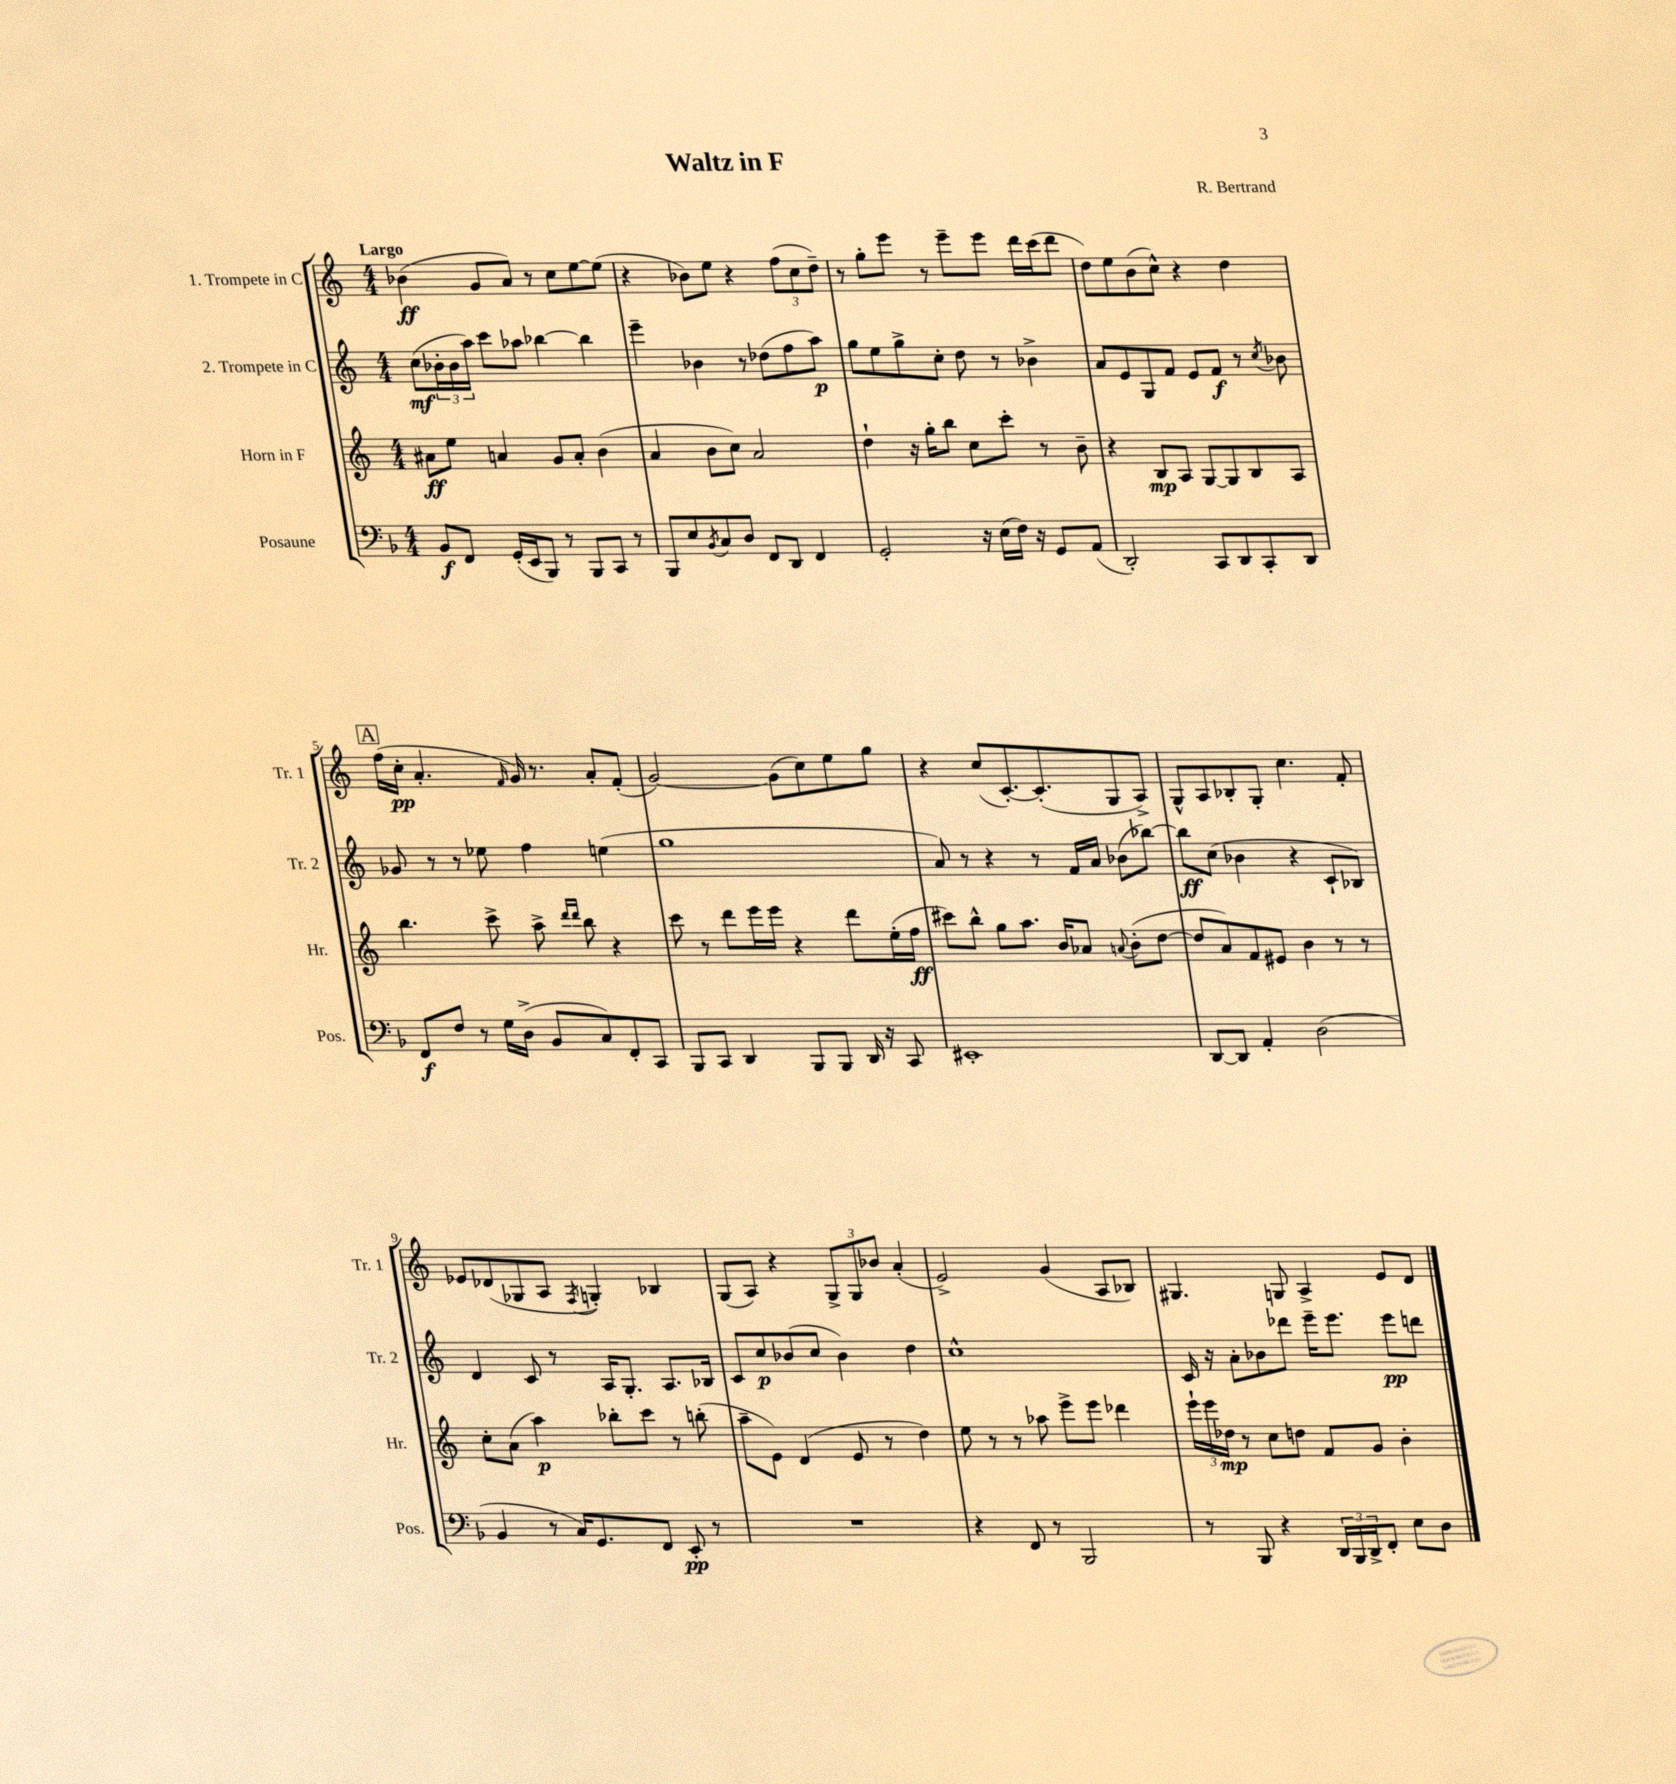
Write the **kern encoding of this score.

**kern	**kern	**kern	**kern
*staff4	*staff3	*staff2	*staff1
*clefF4	*clefG2	*clefG2	*clefG2
*k[b-]	*k[]	*k[]	*k[]
*M4/4	*M4/4	*M4/4	*M4/4
8BB-	8a#	(8cc	(4b-
8FF	8ee	24b-'	.
.	.	24b-	.
.	.	24aa)	.
(16GG'	4a	8ccc	8g
16EE	.	.	.
8BBB-)	.	8aa-	8a)
8r	8g	[4bb-	8r
8BBB-	8a'	.	8cc
8CC	(4b	4bb-]	[8ee
8r	.	.	(8ee]
=	=	=	=
8BBB-	4a	4eee~	4r
8E	.	.	.
8qBB-	.	.	.
8C	8b	4b-	8b-)
8D	8cc)	.	8ee
8FF	2a	8r	4r
8DD	.	(8dd-	.
4FF	.	8ff	(12ff
.	.	.	12cc
.	.	8aa)	.
.	.	.	12dd~)
=	=	=	=
2GG'	4dd`	8gg	8r
.	.	8ee	8gg'
.	16r	8gg^	8eee
.	16gg'	.	.
.	8bb	8cc'	8r
16r	8cc	8dd	8eee~
(16E	.	.	.
16F)	8ccc'	8r	8eee
16r	.	.	.
8GG	8r	4b-^	16ddd
.	.	.	(16ccc
(8AA	8b~	.	8ddd
=	=	=	=
2DD')	4r	8a	8dd)
.	.	8e	8ee
.	8B	8G	(8b
.	8A	8f	8cc^^)
8CC	[8G	8e	4r
8DD	8G]	8f	.
8CC'	8B	8r	4dd
.	.	8qcc	.
8DD	8A	8b-	.
=	=	=	=
8FF	4.bb	8g-	(16ff
.	.	.	16cc'
8F	.	8r	4.a'
8r	.	8r	.
16G	8ccc^	8ee-	.
(16D^	.	.	.
.	.	.	16qqf
8BB-	8aa^	4ff	16g)
.	.	.	8.r
.	16qqddd	.	.
.	16qqddd	.	.
8C)	8bb	.	.
8FF'	4r	(4ee	8a'
8CC	.	.	(8f'
=	=	=	=
8BBB-	8ccc	1gg	[2g)
8CC	8r	.	.
4DD	8ddd	.	.
.	16eee	.	.
.	16eee	.	.
8BBB-	4r	.	(8g]
8BBB-	.	.	8cc)
16DD	8ddd	.	8ee
16r	.	.	.
8CC	(16ee'	.	8gg
.	16ff	.	.
=	=	=	=
1EE#'	8ccc#)	8a)	4r
.	8bb^^	8r	.
.	8gg	4r	(8cc
.	8.aa	.	[8.c')
.	.	8r	.
.	16b	.	(8.c']
.	8a-	16f	.
.	.	16a	.
.	8qqa	.	.
.	(8b'	(8b-	8G
.	[8dd	[8bb-)	8A^)
=	=	=	=
[8DD	8dd]	8bb-]	8G^^
8DD]	8a)	(8cc	8A
4AA'	8f	4b-	8B-'
.	8e#	.	8G'
(2D	4b	4r	4.cc
.	8r	8c`	.
.	8r	8B-)	8f'
=	=	=	=
4BB-	8cc'	4d	8e-
.	(8a	.	(8d-
8r	4aa)	8c	8G-
16C)	.	8r	8A
8.GG	.	.	.
.	.	.	8qF
.	8bb-'	16A	4G')
.	.	8.G'	.
8FF	8ccc	.	.
8EE'	8r	8.A	4B-
8r	(8bb'	.	.
.	.	16B-	.
=	=	=	=
1r	8aa~	8c	(8G
.	8e)	8cc	8A)
.	(4d	(8b-	4r
.	.	8cc	.
.	8e	4b-)	12G^
.	.	.	12G
.	8r	.	.
.	.	.	12b-
.	4dd)	4dd	(4a'
=	=	=	=
4r	8ee	1cc^^	2e^)
.	8r	.	.
8FF	8r	.	.
8r	8aa-	.	.
2BBB-	8eee^	.	(4g
.	8eee	.	.
.	4ddd-	.	8A
.	.	.	8B-)
=	=	=	=
8r	24eee`	16c	4.G#
.	24eee	.	.
.	.	16r	.
.	24dd-	.	.
8BBB-	8r	8a'	.
4r	8cc	8b-	.
.	8dd	8ddd-	8G
24DD	8f	16eee~	4A^
24BBB-	.	.	.
.	.	8.eee	.
24DD^	.	.	.
8FF'	8g	.	.
8E	4b'	8eee	8e
8D	.	8ddd	8d
==	==	==	==
*-	*-	*-	*-
